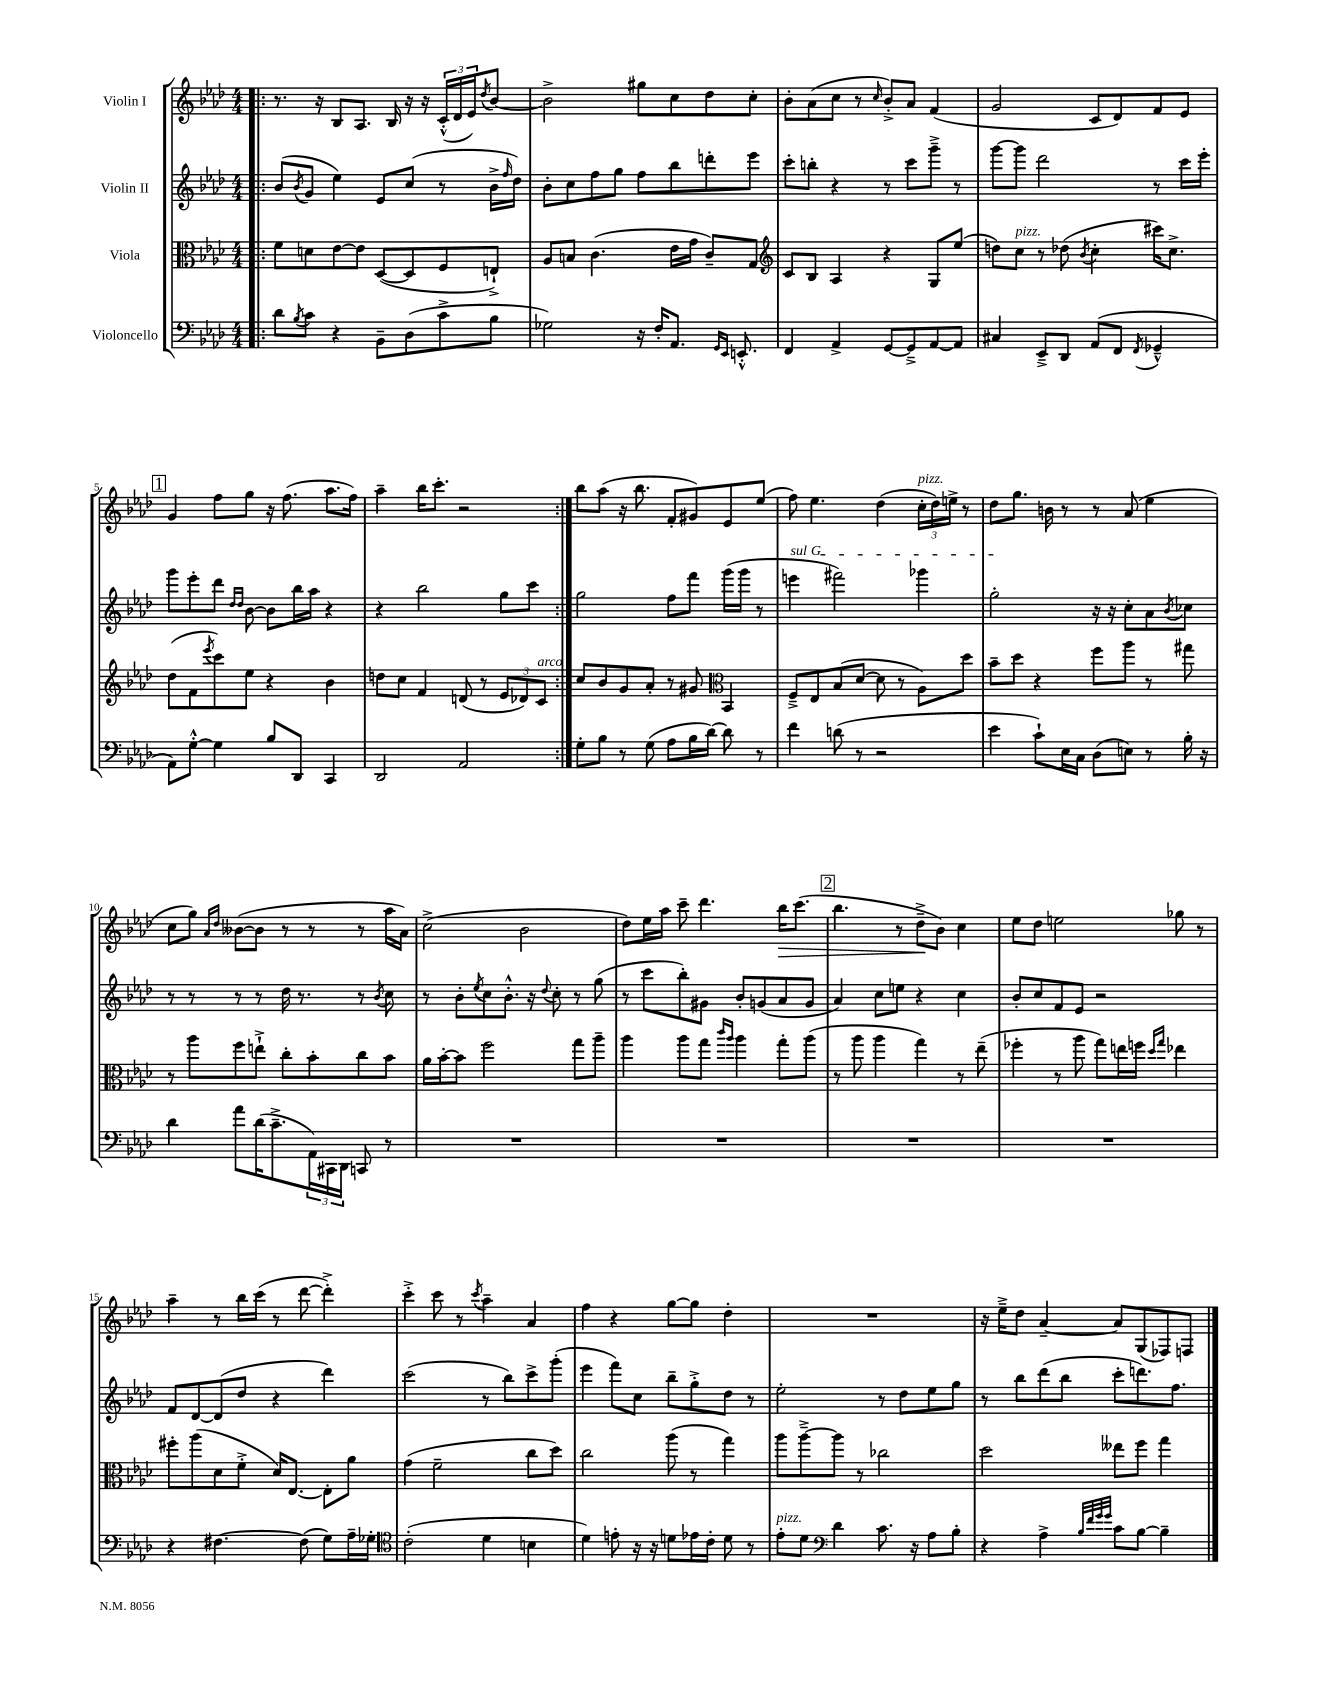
<<
\new StaffGroup <<
\new Staff = "s0" \with { instrumentName = "Violin I" } {
    \clef treble \key aes \major \numericTimeSignature \time 4/4
    \repeat volta 2 { \bar ".|:" r8. r16 bes8 aes8. bes16 r16 r16 \tuplet 3/2 { c'16-.-^( des'16 ees'16) } \acciaccatura { des''8 } bes'8~ |
    bes'2-> gis''8 c''8 des''8 c''8-. |
    bes'8-. aes'8( c''8 r8 \grace { c''16 } bes'8-.->) aes'8 f'4( |
    g'2 c'8 des'8) f'8 ees'8 |
    \mark \markup { \box "1" } g'4 f''8 g''8 r16 f''8.( aes''8. f''16) |
    aes''4-- bes''16 c'''8.-. r2 | }
    bes''8 aes''8( r16 bes''8. f'8-. gis'8) ees'8 ees''8( |
    f''8) ees''4. des''4( \tuplet 3/2 { c''16-.^\markup { \italic "pizz." } des''16) e''16-> } r8 |
    des''8 g''8. b'16 r8 r8 aes'8( ees''4 |
    c''8 g''8) \grace { aes'16 des''16 } beses'8~( beses'8 r8 r8 r8 aes''16 aes'16) |
    c''2->( bes'2 |
    des''8) ees''16 aes''16 c'''8-- des'''4. bes''16\> c'''8.( |
    \mark \markup { \box "2" } bes''4. r8 des''8--->\! bes'8) c''4 |
    ees''8 des''8 e''2 ges''8 r8 |
    aes''4-- r8 bes''16 c'''16( r8 des'''8~ des'''4-.->) |
    c'''4-.-> c'''8 r8 \acciaccatura { c'''8 } aes''4-- aes'4 |
    f''4 r4 g''8~ g''8 des''4-. |
    R1 |
    r16 ees''16---> des''8 aes'4~-- aes'8 g8( fes8) f8 \bar "|." |
}
\new Staff = "s1" \with { instrumentName = "Violin II" } {
    \clef treble \key aes \major \numericTimeSignature \time 4/4
    \repeat volta 2 { \bar ".|:" bes'8( \acciaccatura { bes'8 } g'8 ees''4) ees'8 c''8( r8 bes'16-> \grace { f''16 } des''16) |
    bes'8-. c''8 f''8 g''8 f''8 bes''8 d'''8-. ees'''8 |
    c'''8-. b''8-. r4 r8 c'''8 g'''8---> r8 |
    g'''8~ g'''8 des'''2 r8 c'''16 ees'''16-. |
    \mark \markup { \box "1" } g'''8 ees'''8-. des'''8 \grace { des''16 des''16 } bes'8~ bes'8 bes''16 aes''16 r4 |
    r4 bes''2 g''8 c'''8 | }
    g''2 f''8 f'''8 g'''16( g'''16 r8 |
    \once \override TextSpanner.bound-details.left.text = \markup { \italic "sul G" } e'''4\startTextSpan fis'''2) ges'''4 |
    g''2-.\stopTextSpan r16 r16 c''8-. aes'8 \acciaccatura { bes'8 } ces''8 |
    r8 r8 r8 r8 des''16 r8. r8 \acciaccatura { bes'8 } c''8 |
    r8 bes'8-. \acciaccatura { ees''8 } c''8 bes'8.-.-^ r16 \appoggiatura { des''8 } c''8-. r8 g''8( |
    r8 c'''8 bes''8-.) gis'8 bes'8-. g'8( aes'8 g'8 |
    \mark \markup { \box "2" } aes'4) c''8 e''8 r4 c''4 |
    bes'8-. c''8 f'8 ees'8 r2 |
    f'8 des'8~ des'8( des''8 r4 des'''4) |
    c'''2( r8 bes''8) c'''8-> g'''8-.( |
    ees'''4 f'''8) c''8 bes''8-- g''8-.-> des''8 r8 |
    ees''2-. r8 des''8 ees''8 g''8 |
    r8 bes''8 des'''8( bes''8 c'''8-. d'''8.) f''8. \bar "|." |
}
\new Staff = "s2" \with { instrumentName = "Viola" } {
    \clef alto \key aes \major \numericTimeSignature \time 4/4
    \repeat volta 2 { \bar ".|:" f'8 d'8 ees'8~ ees'8 des8~( des8 f8 e8-!->) |
    aes8 b8 c'4.( ees'16 g'16 c'8--) g8 |
    \clef treble c'8 bes8 aes4 r4 g8 ees''8( |
    d''8) c''8^\markup { \italic "pizz." } r8 des''8( \acciaccatura { bes'8 } c''4-. cis'''16) c''8.-> |
    \mark \markup { \box "1" } des''8( f'8 \acciaccatura { ees'''8 } c'''8) ees''8 r4 bes'4 |
    d''8 c''8 f'4 d'8( r8 \tuplet 3/2 { ees'8 des'8) c'8^\markup { \italic "arco" } } | }
    c''8 bes'8 g'8 aes'8-. r8 gis'8 \clef alto bes,4 |
    f8---> ees8 bes8( des'8~ des'8 r8 aes8) des''8 |
    bes'8-- des''8 r4 f''8 aes''8 r8 gis''8 |
    r8 aes''8 f''8 e''8-!-> c''8-. bes'8-. c''8 bes'8 |
    aes'16 bes'16~-. bes'8 f''2 g''8 aes''8-- |
    aes''4 aes''8 g''8 \grace { c'''16 aes''16 } aes''4 g''8-. aes''8( |
    \mark \markup { \box "2" } r8 aes''8 aes''4 g''4) r8 ees''8--( |
    fes''4-. r8 aes''8 g''8) e''16 f''16 \grace { des''16 g''16 } ees''4 |
    fis''8-. aes''8( des'8 f'8-.-> des'16) ees8.~ ees8-. aes'8 |
    g'4( f'2-- c''8 des''8) |
    c''2 aes''8( r8 g''4) |
    aes''8 aes''8~---> aes''8 r8 ces''2 |
    des''2 eeses''8 f''8 g''4 \bar "|." |
}
\new Staff = "s3" \with { instrumentName = "Violoncello" } {
    \clef bass \key aes \major \numericTimeSignature \time 4/4
    \repeat volta 2 { \bar ".|:" des'8 \acciaccatura { bes8 } c'8 r4 bes,8-- des8( c'8-> bes8 |
    ges2) r16 f16-. aes,8. \grace { g,16 ees,16 } e,8.-.-^ |
    f,4 aes,4-> g,8~ g,8---> aes,8~ aes,8 |
    cis4 ees,8---> des,8 aes,8( f,8 \acciaccatura { f,8 } ges,4---^ |
    \mark \markup { \box "1" } aes,8) g8~-.-^ g4 bes8 des,8 c,4 |
    des,2 aes,2 | }
    g8-. bes8 r8 g8( aes8 bes16 des'16~) des'8 r8 |
    f'4 d'8( r8 r2 |
    ees'4 c'8-!) ees16 c16 des8( e8) r8 bes16-. r16 |
    des'4 aes'8 des'16( c'8.---> \tuplet 3/2 { aes,16) cis,16 des,16 } c,8 r8 |
    R1 |
    R1 |
    \mark \markup { \box "2" } R1 |
    R1 |
    r4 fis4.~ fis8( g8) aes16-- ges16-. |
    \clef tenor c'2-.( des'4 b4 |
    des'4) e'8-. r16 r16 d'8 ees'16 c'16-. d'8 r8 |
    ees'8-.^\markup { \italic "pizz." } des'8 \clef bass des'4 c'8. r16 aes8 bes8-. |
    r4 aes4-> \grace { bes32 f'32 g'32 g'32 } c'8 bes8~ bes4-- \bar "|." |
}
>>
>>
